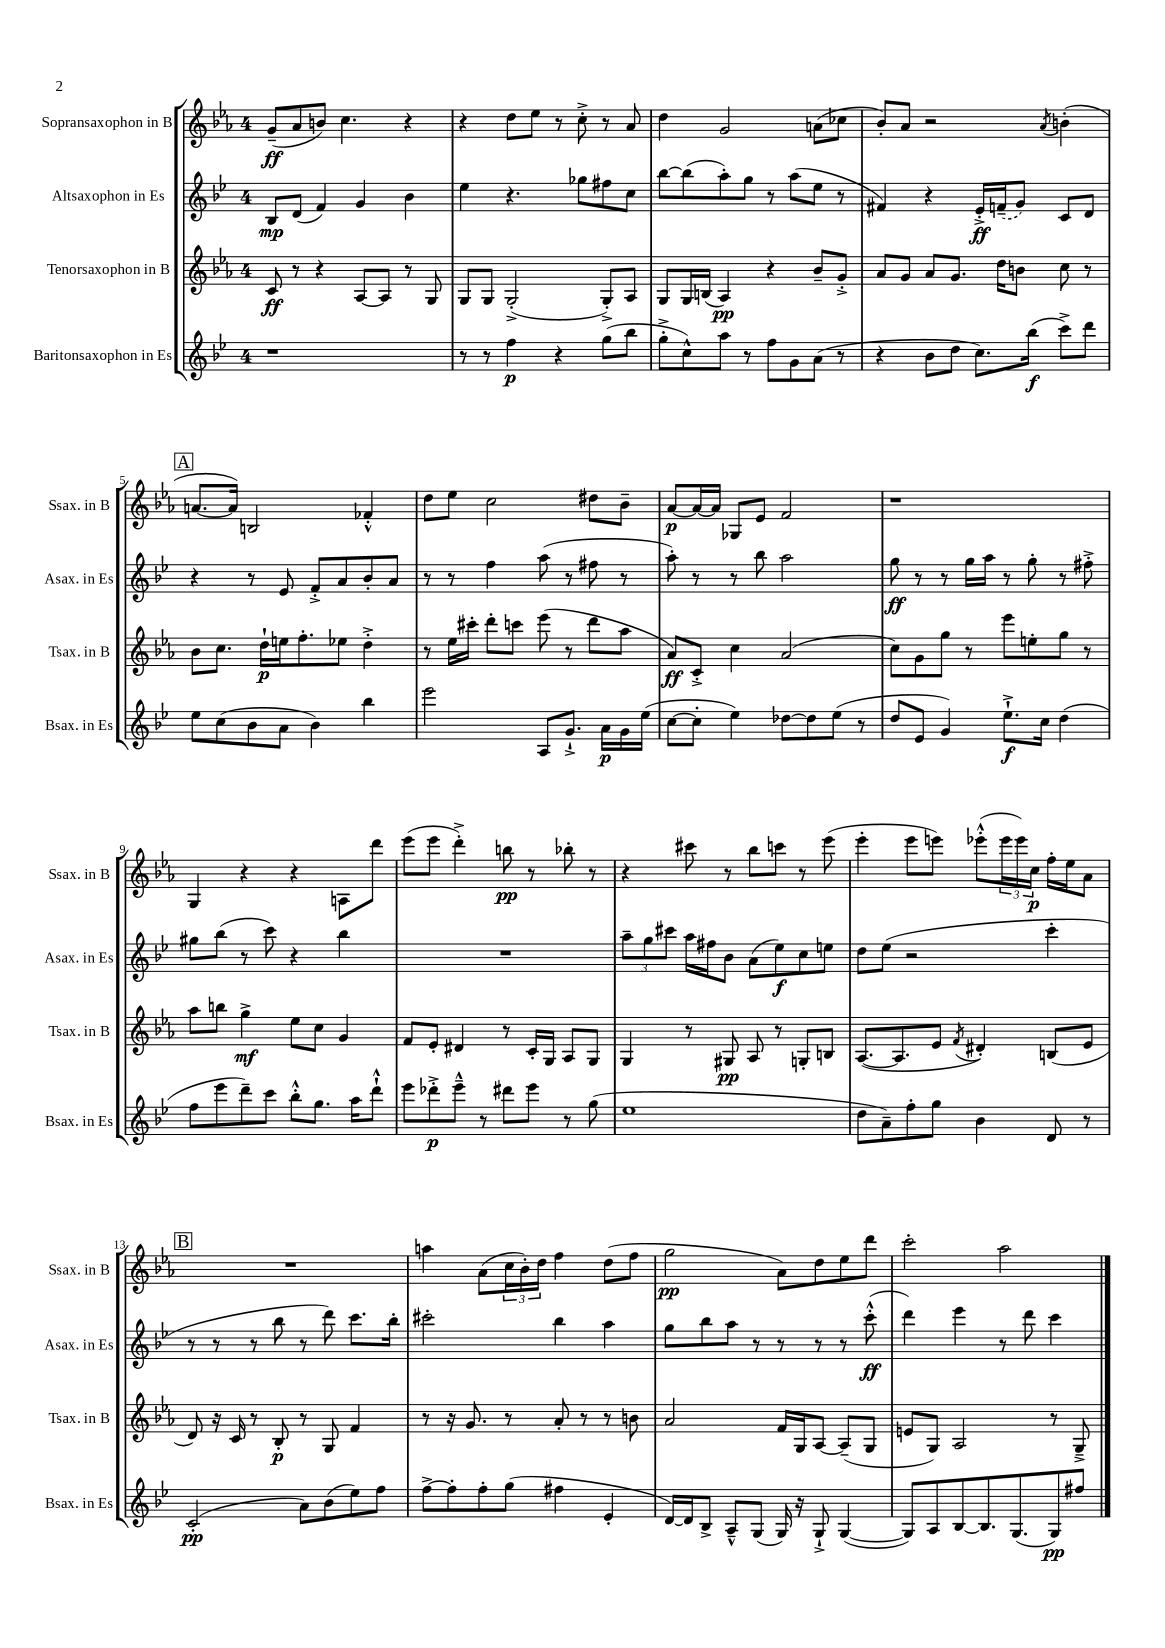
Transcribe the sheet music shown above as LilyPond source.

<<
\new StaffGroup <<
\new Staff = "s0" \with { instrumentName = "Sopransaxophon in B" shortInstrumentName = "Ssax. in B" } {
    \clef treble \key ees \major \once \override Staff.TimeSignature.style = #'single-digit \time 4/4
    g'8--\ff( aes'8 b'8) c''4. r4 |
    r4 d''8 ees''8 r8 c''8-.-> r8 aes'8 |
    d''4 g'2 a'8( ces''8 |
    bes'8-.) aes'8 r2 \acciaccatura { aes'8 } b'4-.( |
    \mark \markup { \box "A" } a'8.~ a'16) b2 fes'4-.-^ |
    d''8 ees''8 c''2 dis''8 bes'8-- |
    aes'8~\p aes'16~ aes'16 ges8 ees'8 f'2 |
    r1 |
    g4 r4 r4 a8 d'''8 |
    ees'''8( ees'''8 d'''4-.->) b''8\pp r8 bes''8-. r8 |
    r4 cis'''8 r8 bes''8 c'''8 r8 ees'''8( |
    ees'''4-. ees'''8 e'''8) ees'''8-.-^( \tuplet 3/2 { ees'''16 ees'''16) c''16\p } f''16-. ees''16 aes'8 |
    \mark \markup { \box "B" } R1 |
    a''4 aes'8( \tuplet 3/2 { c''16 bes'16-.) d''16 } f''4 d''8( f''8 |
    g''2\pp aes'8) d''8 ees''8 d'''8 |
    c'''2-. aes''2 \bar "|." |
}
\new Staff = "s1" \with { instrumentName = "Altsaxophon in Es" shortInstrumentName = "Asax. in Es" } {
    \clef treble \key bes \major \once \override Staff.TimeSignature.style = #'single-digit \time 4/4
    bes8\mp d'8( f'4) g'4 bes'4 |
    ees''4 r4. ges''8 fis''8 c''8 |
    bes''8~ bes''8( a''8-.) g''8 r8 a''8( ees''8 r8 |
    fis'4) r4 ees'16-.->\ff \once \slurDashed f'16--( g'8) c'8 d'8 |
    \mark \markup { \box "A" } r4 r8 ees'8 f'8-.-> a'8 bes'8-. a'8 |
    r8 r8 f''4 a''8( r8 fis''8 r8 |
    a''8-.) r8 r8 bes''8 a''2 |
    g''8\ff r8 r8 g''16 a''16 r8 g''8-. r8 fis''8-.-> |
    gis''8 bes''8( r8 c'''8) r4 bes''4 |
    R1 |
    \tuplet 3/2 { a''8-- g''8 cis'''8 } a''16 fis''16 bes'8 a'8( ees''8\f) c''8 e''8 |
    d''8 ees''8( r2 c'''4-. |
    \mark \markup { \box "B" } r8 r8 r8 bes''8 r8 d'''8) c'''8. bes''16-. |
    cis'''2-. bes''4 a''4 |
    g''8 bes''8 a''8 r8 r8 r8 r8 c'''8-.-^\ff( |
    d'''4) ees'''4 r8 d'''8 c'''4 \bar "|." |
}
\new Staff = "s2" \with { instrumentName = "Tenorsaxophon in B" shortInstrumentName = "Tsax. in B" } {
    \clef treble \key ees \major \once \override Staff.TimeSignature.style = #'single-digit \time 4/4
    c'8\ff r8 r4 aes8~ aes8 r8 g8 |
    g8 g8 g2-.->( g8-.->) aes8 |
    g8 g16 b16( aes4\pp) r4 bes'8-- g'8-.-> |
    aes'8 g'8 aes'8 g'8. d''16 b'8 c''8 r8 |
    \mark \markup { \box "A" } bes'8 c''8. d''16-!\p e''16 f''8.-. ees''8 d''4-.-> |
    r8 ees''16 cis'''16-. d'''8-. c'''8 ees'''8( r8 d'''8 aes''8 |
    aes'8\ff) c'8-.-> c''4 aes'2( |
    c''8) g'8 g''8 r8 ees'''8 e''8-. g''8 r8 |
    aes''8 b''8 g''4->\mf ees''8 c''8 g'4 |
    f'8 ees'8-. dis'4 r8 c'16-. g16 aes8 g8 |
    g4 r8 gis8\pp aes8 r8 g8-. b8 |
    aes8.~( aes8. ees'8 \acciaccatura { f'8 } dis'4-.) b8( ees'8 |
    \mark \markup { \box "B" } d'8) r16 c'16 r8 bes8-.\p r8 g8 f'4 |
    r8 r16 g'8. r8 aes'8-. r8 r8 b'8 |
    aes'2 f'16 g16 aes8~ aes8--( g8 |
    e'8 g8) aes2 r8 g8---> \bar "|." |
}
\new Staff = "s3" \with { instrumentName = "Baritonsaxophon in Es" shortInstrumentName = "Bsax. in Es" } {
    \clef treble \key bes \major \once \override Staff.TimeSignature.style = #'single-digit \time 4/4
    r1 |
    r8 r8 f''4\p r4 g''8( bes''8 |
    g''8-.-> c''8-^) a''8 r8 f''8 g'8 a'8( r8 |
    r4 bes'8 d''8 c''8.) bes''16\f( c'''8->) d'''8 |
    \mark \markup { \box "A" } ees''8 c''8( bes'8 a'8 bes'4) bes''4 |
    ees'''2 a8 g'8.-!-> a'16\p g'16 ees''16( |
    c''8~ c''8-. ees''4) des''8~ des''8 ees''8( r8 |
    d''8 ees'8 g'4) ees''8.-!->\f c''16 d''4( |
    f''8 ees'''8 d'''8--) c'''8 bes''8-.-^ g''8. a''16 d'''8-!-^ |
    ees'''8 des'''8-.->\p ees'''8---^ r8 dis'''8 ees'''8 r8 g''8( |
    ees''1 |
    d''8 a'8--) f''8-. g''8 bes'4 d'8 r8 |
    \mark \markup { \box "B" } c'2-.\pp( a'8) bes'8( ees''8) f''8 |
    f''8~-> f''8-. f''8-. g''8( fis''4 ees'4-. |
    d'16~) d'16 bes8-> a8---^ g8( g16) r16 g8-!-> g4~( |
    g8) a8 bes8~ bes8. g8.( g8\pp) fis''8 \bar "|." |
}
>>
>>
